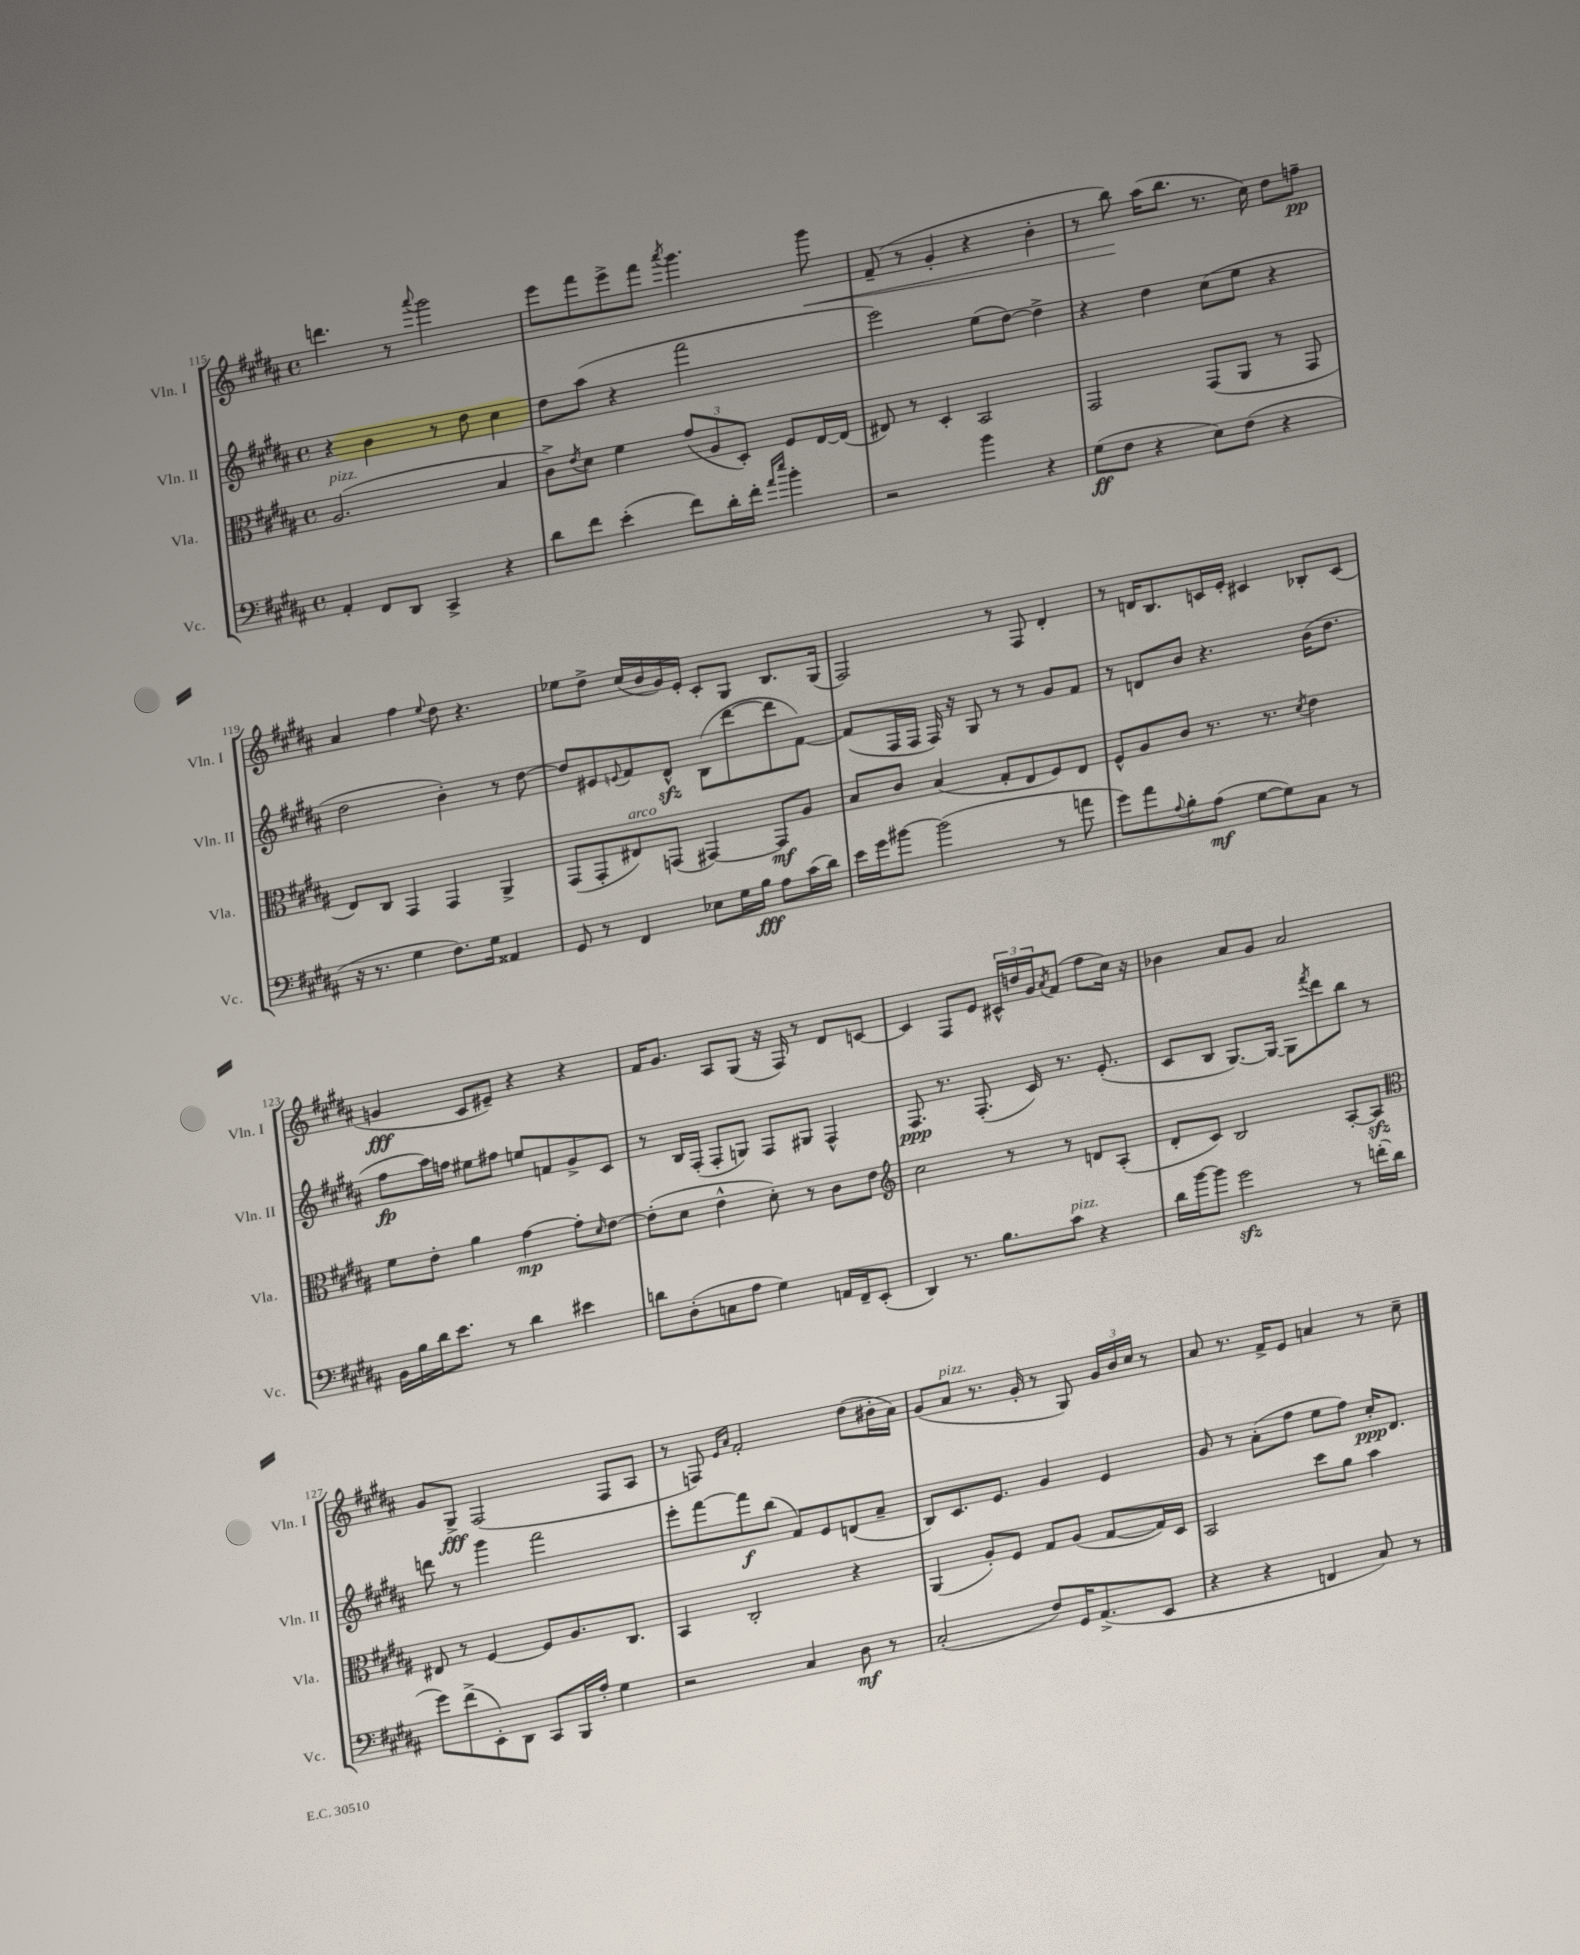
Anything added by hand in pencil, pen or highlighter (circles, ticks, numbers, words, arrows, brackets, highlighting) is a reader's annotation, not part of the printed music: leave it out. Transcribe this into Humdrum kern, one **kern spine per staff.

**kern	**dynam	**kern	**dynam	**kern	**dynam	**kern	**dynam
*part4	*part4	*part3	*part3	*part2	*part2	*part1	*part1
*staff4	*staff4	*staff3	*staff3	*staff2	*staff2	*staff1	*staff1
*I"Vc.	*	*I"Vla.	*	*I"Vln. II	*	*I"Vln. I	*
*I'Vc.	*	*I'Vla.	*	*I'Vln. II	*	*I'Vln. I	*
*clefF4	*	*clefC3	*	*clefG2	*	*clefG2	*
*k[f#c#g#d#a#]	*	*k[f#c#g#d#a#]	*	*k[f#c#g#d#a#]	*	*k[f#c#g#d#a#]	*
*M4/4	*	*M4/4	*	*M4/4	*	*M4/4	*
*met(c)	*	*met(c)	*	*met(c)	*	*met(c)	*
=115	=115	=115	=115	=115	=115	=115	=115
!	!	!LO:TX:a:i:t=pizz.	!	!	!	!	!
4AA#'/	.	(2.A#/	.	4r	.	4.dddn\	.
8FF#/L	.	.	.	4b\	.	.	.
8DD#/J	.	.	.	.	.	8r	.
.	.	.	.	.	.	8qqaaa#/	.
4CC#^/	.	.	.	8r	.	2ggg#\	.
.	.	.	.	8dd#\	.	.	.
4r	.	4B/	.	4cc#\	.	.	.
=116	=116	=116	=116	=116	=116	=116	=116
8d#\L	.	8c#^\L)	.	8dd#\L	.	8eee\L	.
.	.	8qe/	.	.	.	.	.
8f#\J	.	8d#\J	.	(8aa#\J	.	8fff#\	.
(4e'\	.	4f#\	.	4r	.	8eee^\	.
.	.	.	.	.	.	8fff#\J	.
.	.	.	.	.	.	8qaaa#/	.
8f#\L)	.	(12g#/L	.	2fff#\	.	4.ggg#\	.
.	.	12A#/	.	.	.	.	.
16d#'\L	.	.	.	.	.	.	.
.	.	12D#'/J)	.	.	.	.	.
16f#'\JJ	.	.	.	.	.	.	.
16qqa#/LL	.	.	.	.	.	.	.
16qqee/JJ	.	.	.	.	.	.	.
4b'\	.	8F#/L	.	.	.	.	.
!	!	!	!	!	!	!	!LO:HP:b
.	.	[16E/L	.	.	.	8ggg#\	<
.	.	(16E/JJ]	.	.	.	.	.
=117	=117	=117	=117	=117	=117	=117	=117
2r	.	8E#X/)	.	2eee\)	.	(8f#~/	.
.	.	8r	.	.	.	8r	.
.	.	4D#'/	.	.	.	4g#'/	.
4b\	.	2BB/	.	(8ee\L	.	4r	.
.	.	.	.	[8dd#\J)	.	.	.
4r	.	.	.	4dd#^\]	.	4b'\	.
=118	=118	=118	=118	=118	=118	=118	=118
(8G#\L	ff	2GG#/	.	4r	.	8r	.
8F#\J	.	.	.	.	.	8bb\)	.
4r	.	.	.	4dd#\	.	(16aa#\KL	[
.	.	.	.	.	.	8.bb\J	.
8E\L)	.	(8GG#/L	.	(8cc#\L	.	8.r	.
(8F#\J	.	8AA#/J	.	8ee\J	.	.	.
.	.	.	.	.	.	16cc#\)	.
4r	.	8r	.	4r	.	8dd#\L	.
.	.	8GG#/	.	.	.	8ffn~\J	pp
!!LO:LB:g=z
=119	=119	=119	=119	=119	=119	=119	=119
16r	.	8E/L)	.	2dd#\	.	4a#/	.
8.r	.	.	.	.	.	.	.
.	.	8C#/J	.	.	.	.	.
4G#\	.	4GG#/	.	.	.	4ff#\	.
.	.	.	.	.	.	8qqee/	.
8.F#\L)	.	4GG#/	.	4b'\)	.	8dd#\	.
.	.	.	.	.	.	4.r	.
16G#\Jk	.	.	.	.	.	.	.
4AA##X/	.	4AA#^/	.	8r	.	.	.
.	.	.	.	[8dd#\	.	.	.
=120	=120	=120	=120	=120	=120	=120	=120
8GG#/	.	(8GG#/L	.	8dd#/L]	.	8ee-X\L	.
8r	.	8GG#'/	.	8e#X/	.	8dd#^\J	.
.	.	.	.	8qqen/	.	.	.
!	!	!LO:TX:a:i:t=arco	!	!	!	!	!
4FF#/	.	8E#X/)	.	8f#/	.	(16cc#/LL	.
.	.	.	.	.	.	16b/	.
.	.	(8GGn/J	.	8d#zz^^/J	.	16g#/)	.
.	.	.	.	.	.	16e'/JJ	.
8E-X\L	.	[4GG#X/)	.	(8B\L	.	8c#'/L	.
16G#\L	.	.	.	[8ddd#\	.	8G#/J	.
16B\JJ	fff	.	.	.	.	.	.
8A#\L	.	8GG#/L]	mf	8ddd#\]	.	8.B/L	.
(16c#\L	.	8A#/J	.	[8f#\J)	.	.	.
16d#\JJ)	.	.	.	.	.	(16G#/Jk	.
=121	=121	=121	=121	=121	=121	=121	=121
16e\LL	.	8B/L	.	(8f#/L]	.	2F#/)	.
16g#\J	.	.	.	.	.	.	.
[8b#X\J	.	8c#/J	.	16F#/L	.	.	.
.	.	.	.	16F#/JJ	.	.	.
(2b#\]	.	(4B/	.	16F#/)	.	.	.
.	.	.	.	16r	.	.	.
.	.	.	.	8G#/	.	.	.
.	.	8G#'/L	.	8r	.	8r	.
.	.	8E/	.	8r	.	8F#/	.
8r	.	8F#/)	.	8g#/L	.	4d#'/	.
8an\	.	8E/J	.	8f#/J	.	.	.
=122	=122	=122	=122	=122	=122	=122	=122
8g#\L)	.	8F#^^/L	.	8r	.	8r	.
8a#\	.	8A#/	.	8dn/L	.	16dn/KL	.
.	.	.	.	.	.	8.B/	.
8qqA#/	.	.	.	.	.	.	.
8B'\	.	8c#/J	.	8b/J	.	.	.
(8A#\J	mf	8.r	.	4.r	.	16cn/L	.
.	.	.	.	.	.	16e'/JJ	.
[8G#\L	.	.	.	.	.	4c#X/	.
.	.	8.r	.	.	.	.	.
8G#\])	.	.	.	.	.	.	.
.	.	8qd#/	.	.	.	.	.
8C#\J	.	4e\	.	(16b\KL	.	8B-X'/L	.
.	.	.	.	8.dd#\J	.	.	.
8r	.	.	.	.	.	(8c#/J	.
!!LO:LB:g=z
=123	=123	=123	=123	=123	=123	=123	=123
16BB\LL	.	8f#\L	.	8ff#\L	fp	4gn/	fff
16B\	.	.	.	.	.	.	.
16d#\J	.	8e'\J	.	16aa#\L)	.	.	.
8.e\J	.	.	.	16ffn\JJ	.	.	.
.	.	4a#\	.	8ee#X\L	.	8c#/L	.
8r	.	.	.	8ff#X\J	.	8e#X~/J)	.
4d#\	.	[4g#\	mp	8een/L	.	4r	.
.	.	.	.	8fn/	.	.	.
4e#X\	.	8g#'\L]	.	8g#^/	.	4r	.
.	.	16qqd#/	.	.	.	.	.
.	.	[8e\J	.	8c#/J	.	.	.
=124	=124	=124	=124	=124	=124	=124	=124
8dn\L	.	(8e'\L]	.	8r	.	16f#/KL	.
.	.	.	.	.	.	8.g#/J	.
(8D#'\	.	8d#\J	.	16B/LL	.	.	.
.	.	.	.	(16F#'/JJ	.	.	.
8Cn\	.	4e^^\	.	8F#'/L	.	8A#/L	.
8A#\J	.	.	.	8Gn/J)	.	(8G#/J	.
4G#\)	.	8d#'\)	.	8F#/L	.	16r	.
.	.	.	.	.	.	16F#/)	.
.	.	8r	.	8G#X/J	.	8r	.
16AAn/LL	.	8c#\L	.	4F#^^/	.	8d#/L	.
16FF#~/J	.	.	.	.	.	.	.
(8EE'/J	.	8e\J	.	.	.	[8cn/J	.
=125	=125	=125	=125	=125	=125	=125	=125
*	*	*clefG2	*	*	*	*	*
4DD#/)	.	2cc#\	.	8.F#/	ppp	4c/]	.
.	.	.	.	8.r	.	.	.
8.r	.	.	.	.	.	8F#/L	.
.	.	.	.	(8.F#'/	.	8e/J	.
8.B\L	.	.	.	.	.	.	.
.	.	8r	.	.	.	24c#X^^/LL	.
.	.	.	.	.	.	24ddn/	.
.	.	.	.	16c#/)	.	.	.
.	.	.	.	.	.	24g#/J	.
.	.	.	.	.	.	8qa#/	.
!LO:TX:a:i:t=pizz.	!	!	!	!	!	!	!
8c#\J	.	8r	.	8.r	.	(8f#/J	.
4r	.	8dn/L	.	.	.	8ff#\L	.
.	.	.	.	(8.e'/	.	.	.
.	.	(8A#'/J	.	.	.	16cc#\Jk)	.
.	.	.	.	.	.	16r	.
=126	=126	=126	=126	=126	=126	=126	=126
16d#\LL	.	8d#'/L	.	8c#/L	.	4b-X\	.
[16b\J	.	.	.	.	.	.	.
8b\J]	.	8c#/J)	.	8B/J	.	.	.
2g#zz\	.	2B/	.	[8.G#/L)	.	8a#/L	.
.	.	.	.	.	.	8g#/J	.
.	.	.	.	16G#/Jk_	.	.	.
.	.	.	.	8G#\L]	.	2a#/	.
.	.	.	.	8qfff#/	.	.	.
.	.	.	.	8ddd#\	.	.	.
8r	.	[8A#'/L	.	8bb\J	.	.	.
(16fn'\LL	.	8A#zz/J]	.	8r	.	.	.
16d#\JJ	.	.	.	.	.	.	.
!!LO:LB:g=z
=127	=127	=127	=127	=127	=127	=127	=127
*	*	*clefC3	*	*	*	*	*
8g#\L)	.	8E#X/	.	8dddn\	.	8g#/L	.
(8f#^\	.	8r	.	8r	.	8G#^/J	fff
8EE'\)	.	[4F#/	.	4ggg#\	.	(2F#/	.
8DD#\J	.	.	.	.	.	.	.
8CC#/L	.	8F#/L]	.	2fff#\	.	.	.
16BBB/L	.	8.A#/	.	.	.	.	.
16A#'/JJ	.	.	.	.	.	.	.
4G#\	.	.	.	.	.	8F#/L	.
.	.	8.C#/J	.	.	.	.	.
.	.	.	.	.	.	8A#/J	.
=128	=128	=128	=128	=128	=128	=128	=128
2r	.	4BB/	.	8eee'\L	.	8r	.
.	.	.	.	[8fff#\	.	8Fn/)	.
.	.	.	.	.	.	16qqe/LL	.
.	.	.	.	.	.	16qqa#/JJ	.
.	.	2C#'/	.	8fff#\]	f	2f#'/	.
.	.	.	.	(8bb\J	.	.	.
4C#/	.	.	.	8f#/L)	.	.	.
.	.	.	.	8e/	.	.	.
8D#\	mf	4r	.	(8dn/	.	(8dd#\L	.
8r	.	.	.	8a#~/J	.	16b#X'\L	.
.	.	.	.	.	.	16a#\JJ)	.
=129	=129	=129	=129	=129	=129	=129	=129
(2C#'/	.	(4AA#/	.	8B/L)	.	(8g#/L	.
!	!	!	!	!	!	!LO:TX:a:i:t=pizz.	!
.	.	.	.	8.c#/	.	8a#/J	.
.	.	8A#'/L)	.	.	.	8.r	.
.	.	.	.	8.e/J	.	.	.
.	.	8F#/J	.	.	.	.	.
.	.	.	.	.	.	16g#'/	.
8F#/L)	.	8G#/L	.	4g#/	.	8r	.
16GG#/K	.	(8A#/J	.	.	.	8G#/)	.
(8.AA#^/	.	.	.	.	.	.	.
.	.	[8G#/L	.	4e/	.	24g#/LL	.
.	.	.	.	.	.	24b/	.
.	.	.	.	.	.	24cc#/JJ	.
8EE/J	.	16G#/L])	.	.	.	8r	.
.	.	16D#/JJ	.	.	.	.	.
=130	=130	=130	=130	=130	=130	=130	=130
4r	.	2BB/	.	8g#/	.	8a#/	.
.	.	.	.	8r	.	8.r	.
4r	.	.	.	(8a#'\L	.	.	.
.	.	.	.	.	.	16f#^/KL	.
.	.	.	.	8ff#\J	.	8e/J	.
4FFn/	.	8dd#\L	.	8ee\L	.	4an/	.
.	.	8a#\J	.	8ff#\J)	.	.	.
8C#/)	.	4b\	.	16cc#'/KL	ppp	8r	.
.	.	.	.	8.d#/J	.	.	.
8r	.	.	.	.	.	8cc#~\	.
==	==	==	==	==	==	==	==
*-	*-	*-	*-	*-	*-	*-	*-
